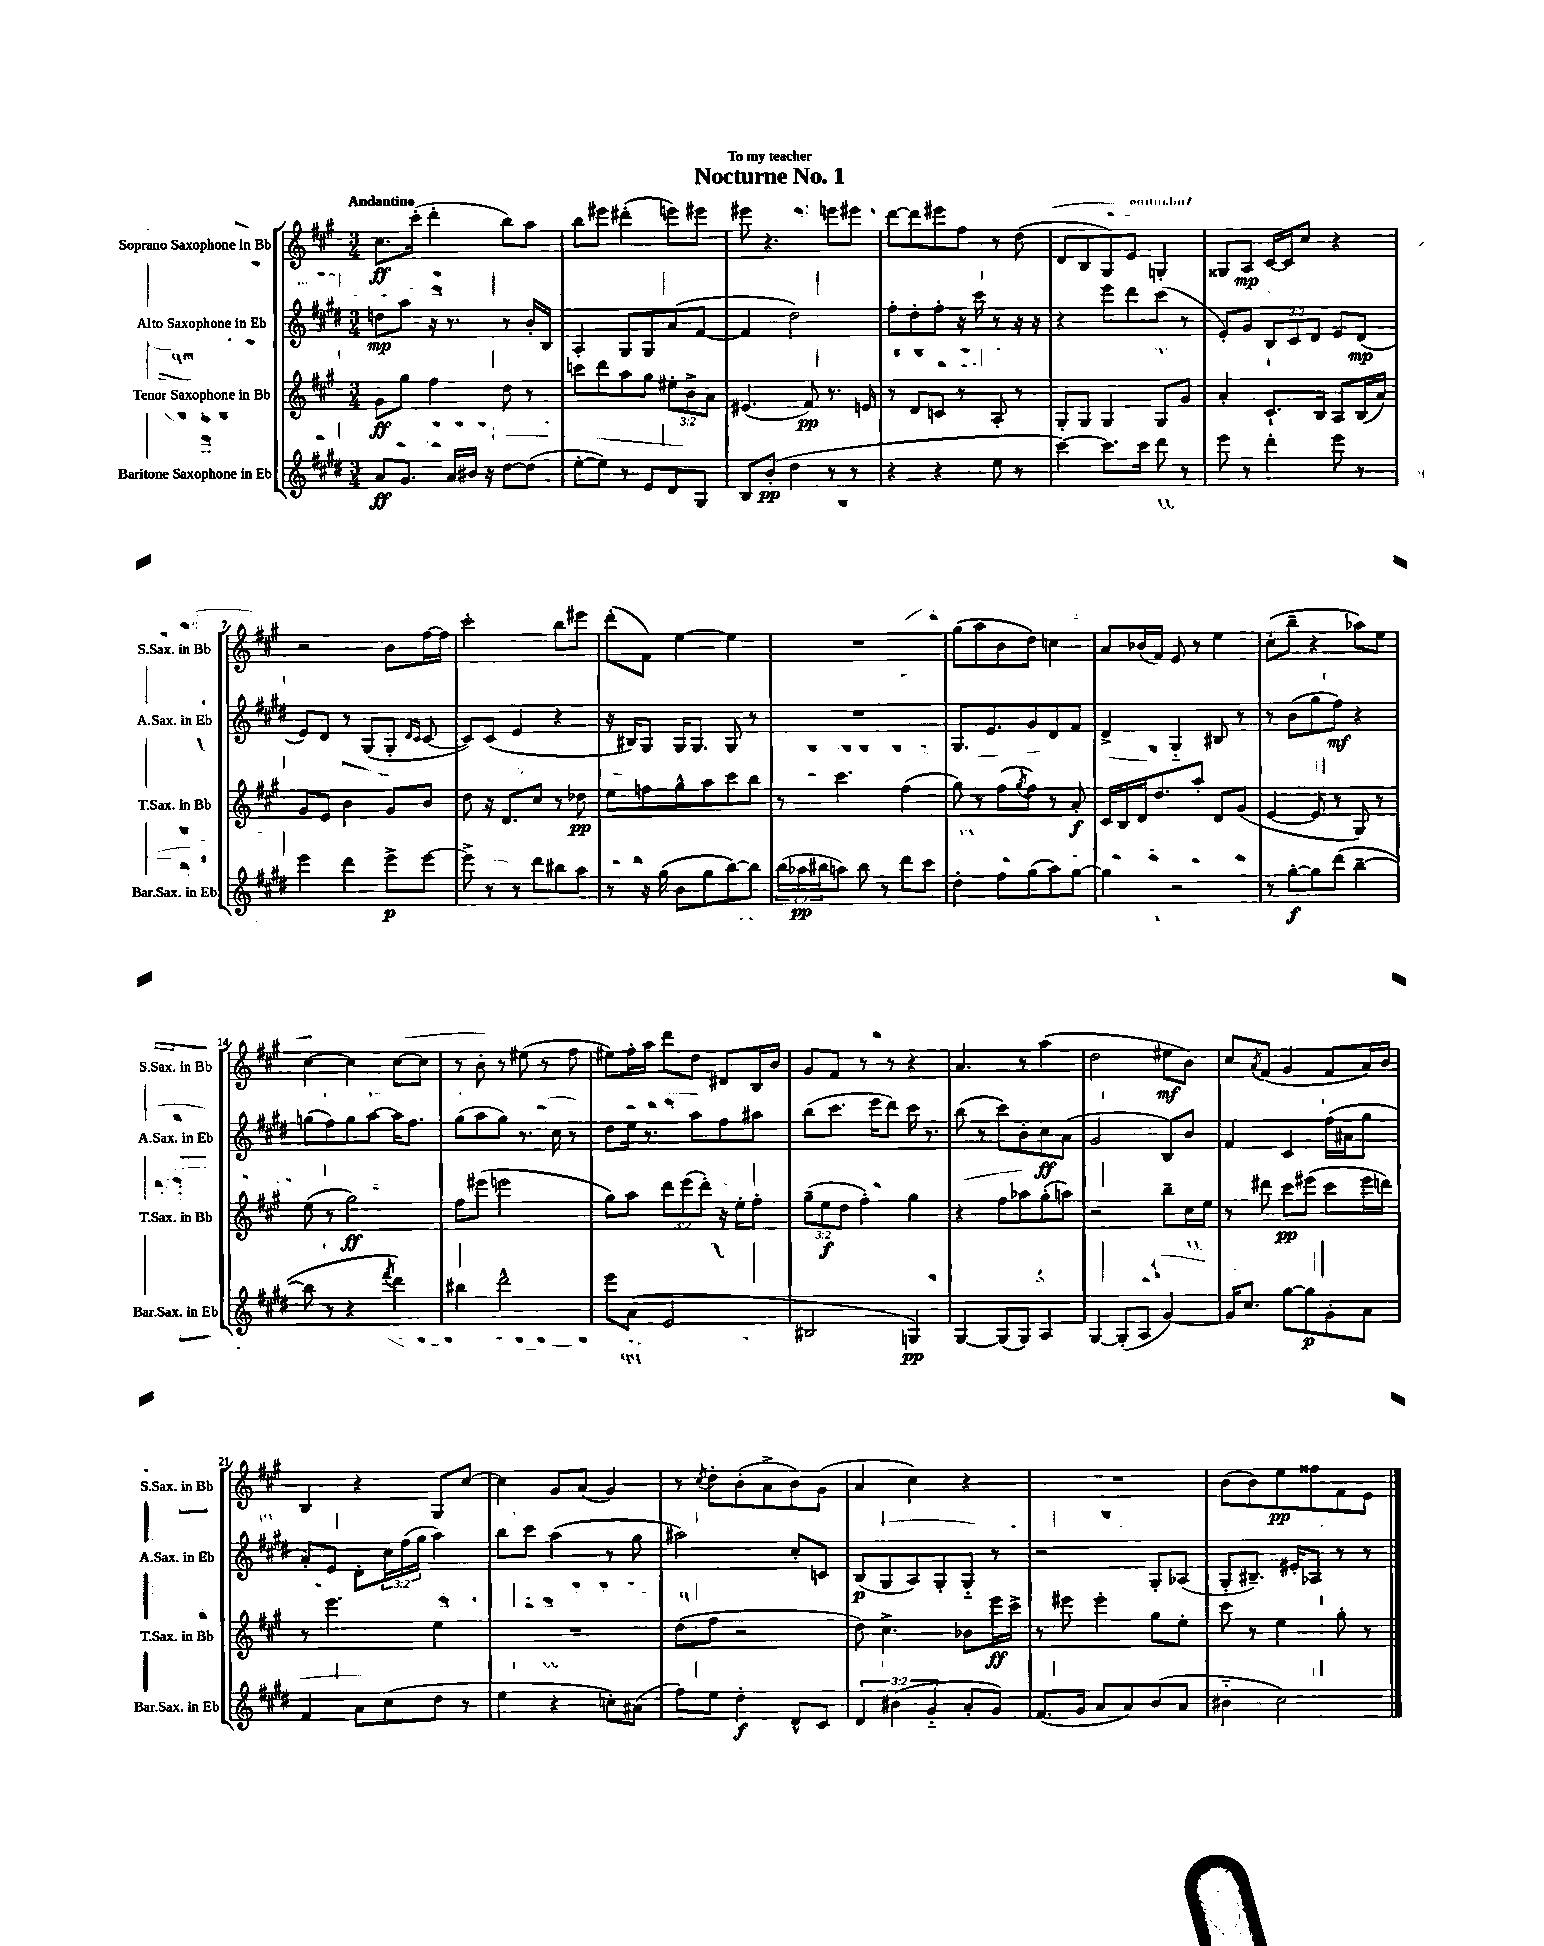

**kern	**dynam	**kern	**dynam	**kern	**dynam	**kern	**dynam
*part4	*part4	*part3	*part3	*part2	*part2	*part1	*part1
*staff4	*staff4	*staff3	*staff3	*staff2	*staff2	*staff1	*staff1
*I"Baritone Saxophone in Eb	*	*I"Tenor Saxophone in Bb	*	*I"Alto Saxophone in Eb	*	*I"Soprano Saxophone in Bb	*
*I'Bar.Sax. in Eb	*	*I'T.Sax. in Bb	*	*I'A.Sax. in Eb	*	*I'S.Sax. in Bb	*
*clefG2	*	*clefG2	*	*clefG2	*	*clefG2	*
*k[f#c#g#d#]	*	*k[f#c#g#]	*	*k[f#c#g#d#]	*	*k[f#c#g#]	*
*M3/4	*	*M3/4	*	*M3/4	*	*M3/4	*
=1	=1	=1	=1	=1	=1	=1	=1
!	!	!	!	!	!	!LO:TX:a:B:t=Andantino	!
8a/L	ff	8g#\L	ff	8ddn\L	mp	8.cc#\L	ff
8.g#/J	.	8gg#\J	.	8aa\J	.	.	.
.	.	.	.	.	.	(16ccc#'\Jk	.
.	.	4ff#\	.	16r	.	4ddd'\	.
16a/LL	.	.	.	8.r	.	.	.
16b#X/JJ	.	.	.	.	.	.	.
16r	.	.	.	.	.	.	.
[8dd#\L	.	8dd\	.	8r	.	8bb\L)	.
(8dd#\J]	.	8r	.	16b'/LL	.	8aa\J	.
.	.	.	.	16B/JJ	.	.	.
=2	=2	=2	=2	=2	=2	=2	=2
[8ee'\L	.	8cccn\L	.	4A'/	.	8bb\L	.
8ee\J])	.	8ddd\	.	.	.	8eee#X\J	.
8r	.	8aa\	.	8G#/L	.	(4ddd#X'\	.
8e/L	.	8gg#\J	.	8G#/	.	.	.
8d#/	.	12ee#X'\L	.	(8a/	.	8eeen\L)	.
.	.	12b^\	.	.	.	.	.
8G#/J	.	.	.	[8f#/J	.	8eee#X\J	.
.	.	12a\J	.	.	.	.	.
=3	=3	=3	=3	=3	=3	=3	=3
8B/L	.	(4.e#X/	.	4f#/]	.	8eee#X\	.
(8b'/J	pp	.	.	.	.	4.r	.
4dd#\	.	.	.	2dd#\)	.	.	.
.	.	8f#/)	pp	.	.	.	.
8r	.	8.r	.	.	.	8eeen\L	.
8r	.	.	.	.	.	8eee#X\J	.
.	.	16en/	.	.	.	.	.
=4	=4	=4	=4	=4	=4	=4	=4
4r	.	8r	.	8ff#'\L	.	[8ddd\L	.
.	.	8d/L	.	8dd#'\	.	8ddd\]	.
4r	.	8cn/J	.	8ff#'\J	.	8eee#X\	.
.	.	8r	.	16r	.	8ff#\J	.
.	.	.	.	16ccc#\	.	.	.
8ee\	.	8A'/	.	8r	.	8r	.
8r	.	8r	.	16r	.	(8dd\	.
.	.	.	.	16r	.	.	.
=5	=5	=5	=5	=5	=5	=5	=5
[4ccc#\)	.	8G#'/L	.	4r	.	8d/L	.
.	.	8G#/J	.	.	.	8B/	.
8.ccc#\L]	.	4G#/	.	8eee\L	.	8G#/)	.
.	.	.	.	8ddd#\	.	8e/J	.
16ccc#\Jk	.	.	.	.	.	.	.
8ddd#\	.	8G#/L	.	(8ccc#\J	.	4Gn'/	.
8r	.	8g#/J	.	8r	.	.	.
=6	=6	=6	=6	=6	=6	=6	=6
8eee\	.	4a'/	.	8e'/L)	.	8G##X/L	.
8r	.	.	.	8g#/J	.	8A/J	mp
4ddd#'\	.	8.c#`/L	.	12B/L	.	[16c#/LL	.
.	.	.	.	.	.	16c#/J]	.
.	.	.	.	12c#/	.	.	.
.	.	.	.	.	.	8cc#/J	.
.	.	.	.	12d#/J	.	.	.
.	.	16B/Jk	.	.	.	.	.
8eee\	.	8A/L	.	8e/L	.	4r	.
8r	.	(16B/L	.	(8d#/J	mp	.	.
.	.	16a/JJ)	.	.	.	.	.
!!LO:LB:g=z
=7	=7	=7	=7	=7	=7	=7	=7
4eee\	.	8g#/L	.	8e/L)	.	2r	.
.	.	8e/J	.	8d#/J	.	.	.
4ddd#\	.	4b\	.	8r	.	.	.
.	.	.	.	(8G#/L	.	.	.
8eee^\L	p	8g#/L	.	8G#'/J	.	8b\L	.
.	.	.	.	16qqd#/LL	.	.	.
.	.	.	.	16qqc#/JJ	.	.	.
[8eee\J	.	8b/J	.	[8c#/	.	[16ff#\L	.
.	.	.	.	.	.	16ff#\JJ]	.
=8	=8	=8	=8	=8	=8	=8	=8
8eee^\]	.	8dd\	.	8c#/L])	.	2ccc#'\	.
8r	.	16r	.	(8c#/J	.	.	.
.	.	8.d/L	.	.	.	.	.
8r	.	.	.	4e/	.	.	.
8ddd#\L	.	8cc#/J	.	.	.	.	.
8bb#X\	.	8r	.	4r	.	8bb\L	.
8aa\J	.	8dd-X\	pp	.	.	8eee#X\J	.
=9	=9	=9	=9	=9	=9	=9	=9
8r	.	8ee\L	.	16r	.	(8ddd'\L	.
.	.	.	.	16B#X/KL)	.	.	.
16r	.	8ffn\	.	8G#/J	.	8f#\J)	.
(16gg#\	.	.	.	.	.	.	.
8b\L	.	8gg#^^\	.	16G#/KL	.	[4ee\	.
.	.	.	.	8.G#/J	.	.	.
8gg#\	.	8aa\	.	.	.	.	.
[8bb\)	.	8ccc#\	.	8G#/	.	4ee\]	.
8bb\J]	.	8bb\J	.	8r	.	.	.
=10	=10	=10	=10	=10	=10	=10	=10
(24bb\LL	.	8r	.	2.r	.	2.r	.
24aa-X\	pp	.	.	.	.	.	.
24bb#X\J	.	.	.	.	.	.	.
8aan\J)	.	4.ccc#\	.	.	.	.	.
8bb#\	.	.	.	.	.	.	.
8r	.	.	.	.	.	.	.
8ddd#\L	.	(4ff#\	.	.	.	.	.
8ccc#\J	.	.	.	.	.	.	.
=11	=11	=11	=11	=11	=11	=11	=11
4dd#'\	.	8gg#\)	.	8.G#/L	.	(8gg#\L	.
.	.	8r	.	.	.	8aa\	.
.	.	.	.	8.e/	.	.	.
8ff#\L	.	(8ff#\L	.	.	.	8b\	.
.	.	8qgg#/	.	.	.	.	.
(8gg#\	.	8ff#\J)	.	8g#/	.	8dd\J)	.
8aa\)	.	8r	.	8d#/	.	4ccn\	.
[8gg#\J	.	8a'/	f	8f#/J	.	.	.
=12	=12	=12	=12	=12	=12	=12	=12
4gg#\]	.	16c#/LL	.	4d#^/	.	8a/L	.
.	.	16B/	.	.	.	.	.
.	.	16d/J	.	.	.	(16b-X/L	.
.	.	8.dd/	.	.	.	16f#/JJ)	.
2r	.	.	.	4G#/	.	8e/	.
.	.	8aa'/J	.	.	.	8r	.
.	.	8d/L	.	8B#X/	.	4ee\	.
.	.	(8g#/J	.	8r	.	.	.
=13	=13	=13	=13	=13	=13	=13	=13
8r	.	[4e/	.	8r	.	(8cc#'\L	.
[8gg#'\L	f	.	.	(8b\L	.	8bb~\J	.
8gg#\]	.	8e/]	.	8gg#\	.	4r	.
(8ddd#\J	.	8r	.	8ff#\J)	mf	.	.
[4bb~\	.	8G#/)	.	4r	.	8aa-X\L)	.
.	.	8r	.	.	.	8ee\J	.
!!LO:LB:g=z
=14	=14	=14	=14	=14	=14	=14	=14
8bb\]	.	(8ee\	.	(8ggn\L	.	[4cc#\	.
8r	.	8r	.	8ff#\)	.	.	.
4r	.	2gg#\)	ff	8gg\	.	4cc#\]	.
.	.	.	.	[8aa\J	.	.	.
8qfff#/	.	.	.	.	.	.	.
4ddd#\)	.	.	.	16aa\KL]	.	[8cc#\L	.
.	.	.	.	8.ff#\J	.	.	.
.	.	.	.	.	.	8cc#\J]	.
=15	=15	=15	=15	=15	=15	=15	=15
4bb#X\	.	8ff#\L	.	(8gg#\L	.	8r	.
.	.	(8eee#X\J	.	8aa\	.	8b'\	.
2ddd#^^\	.	2eeen\	.	8gg#\J)	.	8r	.
.	.	.	.	8.r	.	(8ee#X\	.
.	.	.	.	.	.	8r	.
.	.	.	.	16cc#\	.	.	.
.	.	.	.	8r	.	8ff#\	.
=16	=16	=16	=16	=16	=16	=16	=16
8eee\L	.	8gg#\L)	.	8dd#\L	.	8ee#X\L)	.
(8a\J	.	8aa\J	.	16ee\Jk	.	16ff#'\L	.
.	.	.	.	8.r	.	16aa\JJ	.
2e/	.	12ddd\L	.	.	.	8ddd\L	.
.	.	(12eee\	.	.	.	.	.
.	.	.	.	8aa\L	.	8dd\J	.
.	.	12ddd'\J)	.	.	.	.	.
.	.	16r	.	8ff#\	.	8d#X/L	.
.	.	16ee'\KL	.	.	.	.	.
.	.	8ff#'\J	.	8aa#X\J	.	16B/L	.
.	.	.	.	.	.	16b/JJ	.
=17	=17	=17	=17	=17	=17	=17	=17
2B#X/	.	(12gg#~\L	.	(8bb\L	.	8g#/L	.
.	.	12ee\	f	.	.	.	.
.	.	.	.	8.ccc#\J	.	8f#/J	.
.	.	12dd\J	.	.	.	.	.
.	.	4ff#'\)	.	.	.	8r	.
.	.	.	.	16eee\KL	.	.	.
.	.	.	.	8ddd#\J)	.	8r	.
4Gn/)	pp	4gg#\	.	16ccc#\	.	4r	.
.	.	.	.	8.r	.	.	.
=18	=18	=18	=18	=18	=18	=18	=18
[4G#/	.	4r	.	(8bb\	.	4.a/	.
.	.	.	.	8r	.	.	.
(8G#/L]	.	8ff#\L	.	8ccc#\L)	.	.	.
8G#/J)	.	8aa-X\	.	8b'\	.	8r	.
4A/	.	(8gg#'\	.	8cc#\	ff	(4aa\	.
.	.	8aan\J)	.	(8a\J	.	.	.
=19	=19	=19	=19	=19	=19	=19	=19
[4G#/	.	2r	.	2g#/	.	2dd\	.
(8G#'/L]	.	.	.	.	.	.	.
8A/J	.	.	.	.	.	.	.
[4g#/)	.	8bb~\L	.	8B/L)	.	8ee#X\L	mf
.	.	16cc#\L	.	8b/J	.	8b\J)	.
.	.	16ee\JJ	.	.	.	.	.
=20	=20	=20	=20	=20	=20	=20	=20
16g#/KL]	.	8r	.	4f#/	.	8cc#/L	.
8.cc#/J	.	.	.	.	.	.	.
.	.	.	.	.	.	8qa/	.
.	.	8ddd#X\	.	.	.	(8f#/J	.
[8gg#\L	.	8ccc#\L	pp	4c#/	.	4g#/	.
8gg#\]	p	(8eee#X\J	.	.	.	.	.
8g#'\	.	8ccc#\L	.	(16ff#\LL	.	8f#/L	.
.	.	.	.	16a#X\J	.	.	.
8a\J	.	16eee#\L	.	8gg#\J	.	16a/L)	.
.	.	16dddn\JJ)	.	.	.	16b/JJ	.
!!LO:LB:g=z
=21	=21	=21	=21	=21	=21	=21	=21
4f#/	.	8r	.	8a'/L)	.	4B/	.
.	.	4.eee\	.	8e/J	.	.	.
8a\L	.	.	.	8d#'\L	.	4r	.
(8cc#\	.	.	.	24cc#\L	.	.	.
.	.	.	.	(24ff#\	.	.	.
.	.	.	.	24gg#\JJ	.	.	.
8dd#\J	.	4ee\	.	4aa\)	.	8G#/L	.
8r	.	.	.	.	.	[8cc#/J	.
=22	=22	=22	=22	=22	=22	=22	=22
4ee\	.	2.r	.	8bb\L	.	4cc#\]	.
.	.	.	.	8ccc#\J	.	.	.
4r	.	.	.	(4aa\	.	8g#/L	.
.	.	.	.	.	.	(8a/J	.
8ccn'\L)	.	.	.	8r	.	4g#/)	.
(8a#X\J	.	.	.	8gg#\	.	.	.
=23	=23	=23	=23	=23	=23	=23	=23
8ff#\L)	.	(8dd\L	.	2aa#X\)	.	8r	.
.	.	.	.	.	.	8qcc#/	.
8ee\J	.	8ff#\J	.	.	.	8dd'\L	.
4dd#'\	f	2r	.	.	.	(8b'\	.
.	.	.	.	.	.	8a^\	.
8d#^^/L	.	.	.	8cc#'/L	.	8b\)	.
8c#/J	.	.	.	8cn/J	.	(8g#\J	.
=24	=24	=24	=24	=24	=24	=24	=24
6d#/	.	8dd\)	.	(8B/L	p	4a/	.
.	.	4.cc#^\	.	8G#/	.	.	.
(6b#X\	.	.	.	.	.	.	.
.	.	.	.	8A/)	.	4cc#\)	.
6g#/	.	.	.	.	.	.	.
.	.	.	.	8G#'/	.	.	.
8a'/L	.	8b-X\L	.	8G#/J	.	4r	.
8g#/J)	.	16eee\L	ff	8r	.	.	.
.	.	16ccc#^\JJ	.	.	.	.	.
=25	=25	=25	=25	=25	=25	=25	=25
(8.f#/L	.	8r	.	2r	.	2.r	.
.	.	8eee#X\	.	.	.	.	.
16g#/Jk	.	.	.	.	.	.	.
8a/L	.	4eee#'\	.	.	.	.	.
8a/)	.	.	.	.	.	.	.
(8b/	.	8gg#\L	.	8G#'/L	.	.	.
8a/J	.	8ee'\J	.	(8A-X/J	.	.	.
=26	=26	=26	=26	=26	=26	=26	=26
4b#X\	.	8ccc#\	.	8G#'/L	.	(8b\L	.
.	.	8r	.	8.B#X~/J)	.	8b\)	.
2cc#\)	.	4ee\	.	.	.	8ee\	pp
.	.	.	.	16e#X'/KL	.	.	.
.	.	.	.	8A-X/J	.	8ff##X\	.
.	.	8gg#'\	.	8r	.	8f#\	.
.	.	8r	.	8r	.	8e\J	.
==	==	==	==	==	==	==	==
*-	*-	*-	*-	*-	*-	*-	*-
